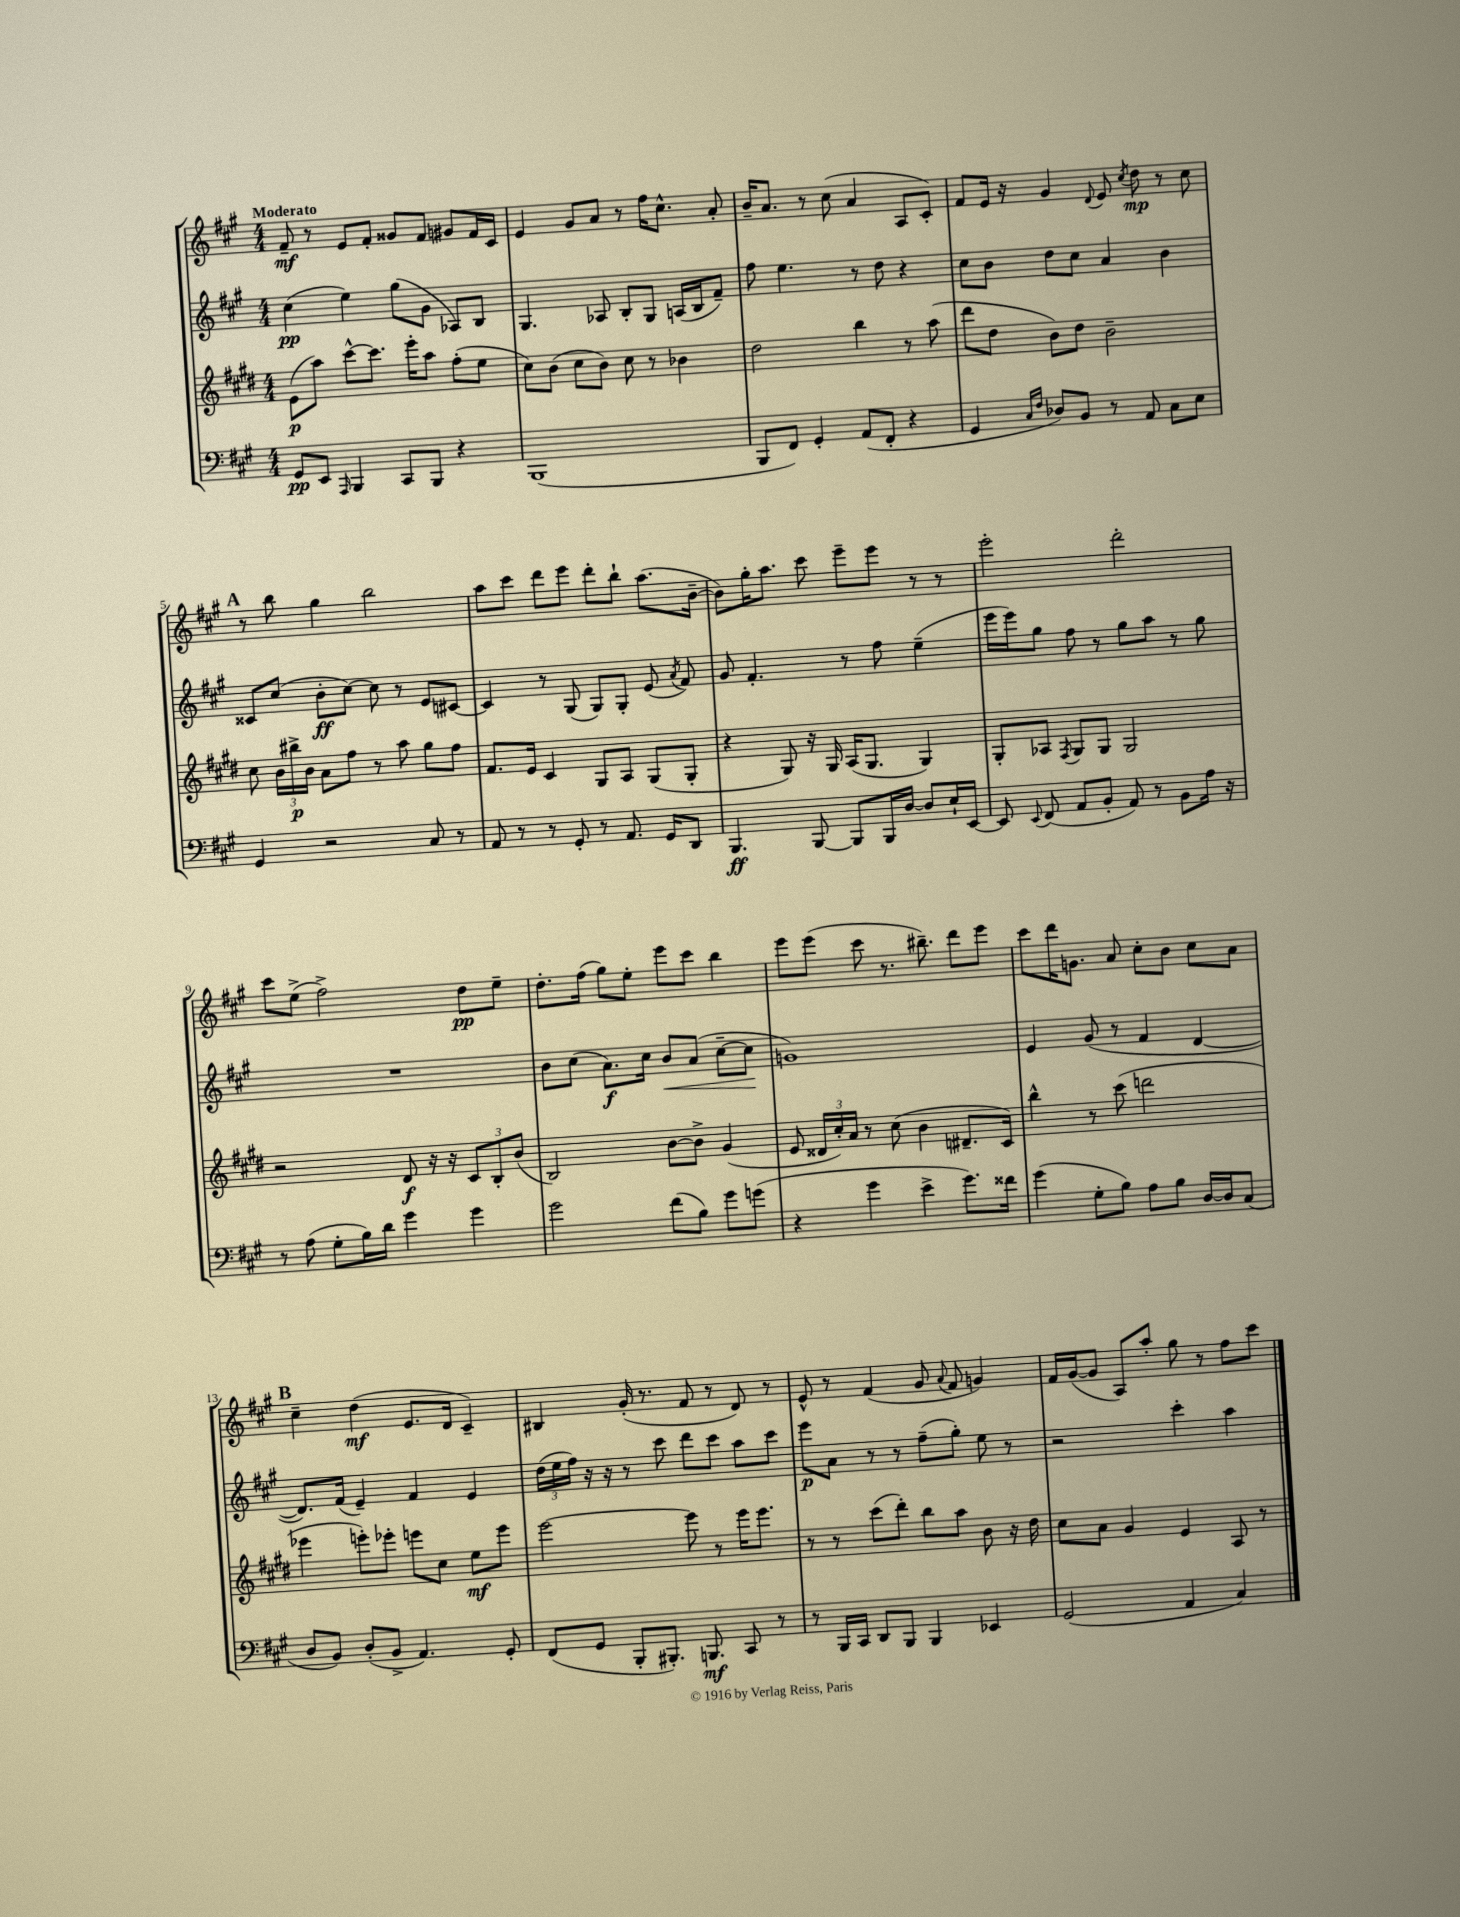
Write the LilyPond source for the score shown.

<<
\new StaffGroup <<
\new Staff = "s0" {
    \clef treble \key a \major \numericTimeSignature \time 4/4 \tempo "Moderato"
    \autoBeamOff fis'8--\mf r8 e'8[ fis'8]-. gisis'8[ fis'8] gis'8[ fis'16 cis'16] |
    e'4 gis'8[ a'8] r8 fis''16[ cis''8.]-^ a'8-. |
    b'16[-- a'8.] r8 cis''8( a'4 a8[ cis'8]-.) |
    fis'8[ e'16] r16 gis'4 \appoggiatura { d'8 } e'8 \acciaccatura { cis''8 } d''8\mp r8 cis''8 |
    \mark \markup { \bold "A" } r8 b''8 gis''4 b''2 |
    a''8[ cis'''8] d'''8[ e'''8] d'''8[-. b''8]-! a''8.[( b'16]~-- |
    b'8[) gis''16-. a''8.] cis'''8 e'''8[-- e'''8] r8 r8 |
    e'''2-. d'''2-. |
    cis'''8[ e''8]->( fis''2->) d''8[\pp e''8]-- |
    d''8.[-. fis''16]( gis''8[) e''8]-. e'''8[ cis'''8] b''4 |
    e'''8[ e'''8]( cis'''8 r8. bis''8.--) d'''8[ e'''8] |
    cis'''8[ d'''16 g'8.] a'8 cis''8[-. b'8] cis''8[ a'8] |
    \mark \markup { \bold "B" } cis''4-- d''4\mf( e'8.[ d'16] cis'4--) |
    bis4 gis'16-.( r8. fis'8 r8 d'8) r8 |
    e'8-^ r8 fis'4( gis'8 \appoggiatura { a'8 } fis'8 g'4) |
    fis'16[ gis'16~( gis'8] a8[) a''8]-. gis''8 r8 fis''8[ cis'''8] \bar "|." |
}
\new Staff = "s1" {
    \clef treble \key a \major \numericTimeSignature \time 4/4
    \autoBeamOff cis''4\pp( e''4) gis''8[( gis'8] aes8[) b8] |
    gis4. aes8 b8[-. gis8] a16[( b16 fis'8]--) |
    fis''8 e''4. r8 d''8 r4 |
    cis''8[ b'8] d''8[ cis''8] a'4 b'4 |
    \mark \markup { \bold "A" } cisis'8[ cis''8]( b'8[-.\ff cis''8]~) cis''8 r8 e'8[ cis'8]~ |
    cis'4 r8 gis8( gis8[) gis8]-. e'8( \acciaccatura { a'8 } fis'8) |
    gis'8 fis'4.-. r8 fis''8 e''4--( |
    e'''16[ e'''16) gis''8] fis''8 r8 gis''8[ a''8] r8 gis''8 |
    R1 |
    b'8[ cis''8]( a'8.[\f) cis''16] b'8[\< a'8]( cis''8[~-- cis''8]\! |
    g'1) |
    e'4 gis'8( r8 fis'4 d'4~ |
    \mark \markup { \bold "B" } d'8.[) fis'16]( e'4--) fis'4 e'4 |
    \tuplet 3/2 { d''16[( e''16 fis''16]) } r16 r16 r8 cis'''8 d'''8[ cis'''8] a''8[ cis'''8] |
    e'''8[\p a'8] r8 r8 fis''8[--( gis''8]-.) e''8 r8 |
    r2 cis'''4-. a''4 \bar "|." |
}
\new Staff = "s2" {
    \clef treble \key e \major \numericTimeSignature \time 4/4
    \autoBeamOff e'8[\p( a''8]) cis'''8[~-^ cis'''8.] e'''16[-. a''8] fis''8[-.( e''8] |
    cis''8[) b'8]( cis''8[ b'8]) cis''8 r8 bes'4 |
    dis''2 b''4 r8 a''8( |
    dis'''8[ dis''8] b'8[) dis''8] b'2-- |
    \mark \markup { \bold "A" } cis''8 \tuplet 3/2 { b'16[ bis''16->\p b'16] } a'8[ fis''8] r8 a''8 gis''8[ fis''8] |
    fis'8.[ e'16] cis'4 gis8[ a8] gis8[( gis8]-. |
    r4 gis8) r16 gis16 a16[( gis8.] gis4) |
    gis8[-. aes8] \acciaccatura { fis8 } gis8[ gis8] gis2 |
    r2 dis'8\f r16 r16 \tuplet 3/2 { cis'8[ b8-. b'8]( } |
    b2) b'8[~ b'8]-> gis'4( |
    e'8 \tuplet 3/2 { disis'16[ cis''16-.) a'16] } r8 cis''8( b'4 dis'8.[-- cis'16]) |
    b''4-^ r8 cis'''8( d'''2 |
    \mark \markup { \bold "B" } ees'''4 e'''8[-.) ees'''8]-. e'''8[ cis''8] e''8[\mf e'''8] |
    e'''2~ e'''8 r8 e'''16[ e'''8.] |
    r8 r8 cis'''8[( dis'''8]-.) b''8[ a''8] b'8 r16 dis''16 |
    cis''8[ a'8] gis'4 e'4 a8 r8 \bar "|." |
}
\new Staff = "s3" {
    \clef bass \key a \major \numericTimeSignature \time 4/4
    \autoBeamOff gis,8[\pp e,8] \grace { a,,16 } b,,4 cis,8[ b,,8] r4 |
    b,,1( |
    b,,8[ fis,8]) gis,4-. a,8[( fis,8]-. r4 |
    gis,4 \grace { cis16[ fis16] } des8[) b,8] r8 a,8 cis8[ e8] |
    \mark \markup { \bold "A" } gis,4 r2 cis8 r8 |
    a,8 r8 r8 gis,8-. r8 a,8. gis,16[ d,8] |
    b,,4.\ff b,,8~ b,,8[ b,,16 d16]~ d8[ e16-! e,16]~ |
    e,8 \appoggiatura { e,8 } fis,8( a,8[ b,8]-. a,8) r8 b,8[ a16] r16 |
    r8 a8( gis8[-. b16) d'16] gis'4 gis'4 |
    gis'2 fis'8[( b8]) gis'8[ g'8]( |
    r4 gis'4 e'4-> gis'8.[) fisis'16] |
    gis'4( gis8[-. b8]) a8[ b8] d16[~ d16 cis8]( |
    \mark \markup { \bold "B" } d8[ b,8]) d8[-.( b,8]-> a,4.) gis,8-. |
    fis,8[( gis,8] b,,8[-. bis,,8.]-.) b,,8.\mf cis,8 r8 |
    r8 b,,16[ cis,16] d,8[ b,,8] b,,4 ees,4 |
    gis,2( a,4 cis4) \bar "|." |
}
>>
>>
